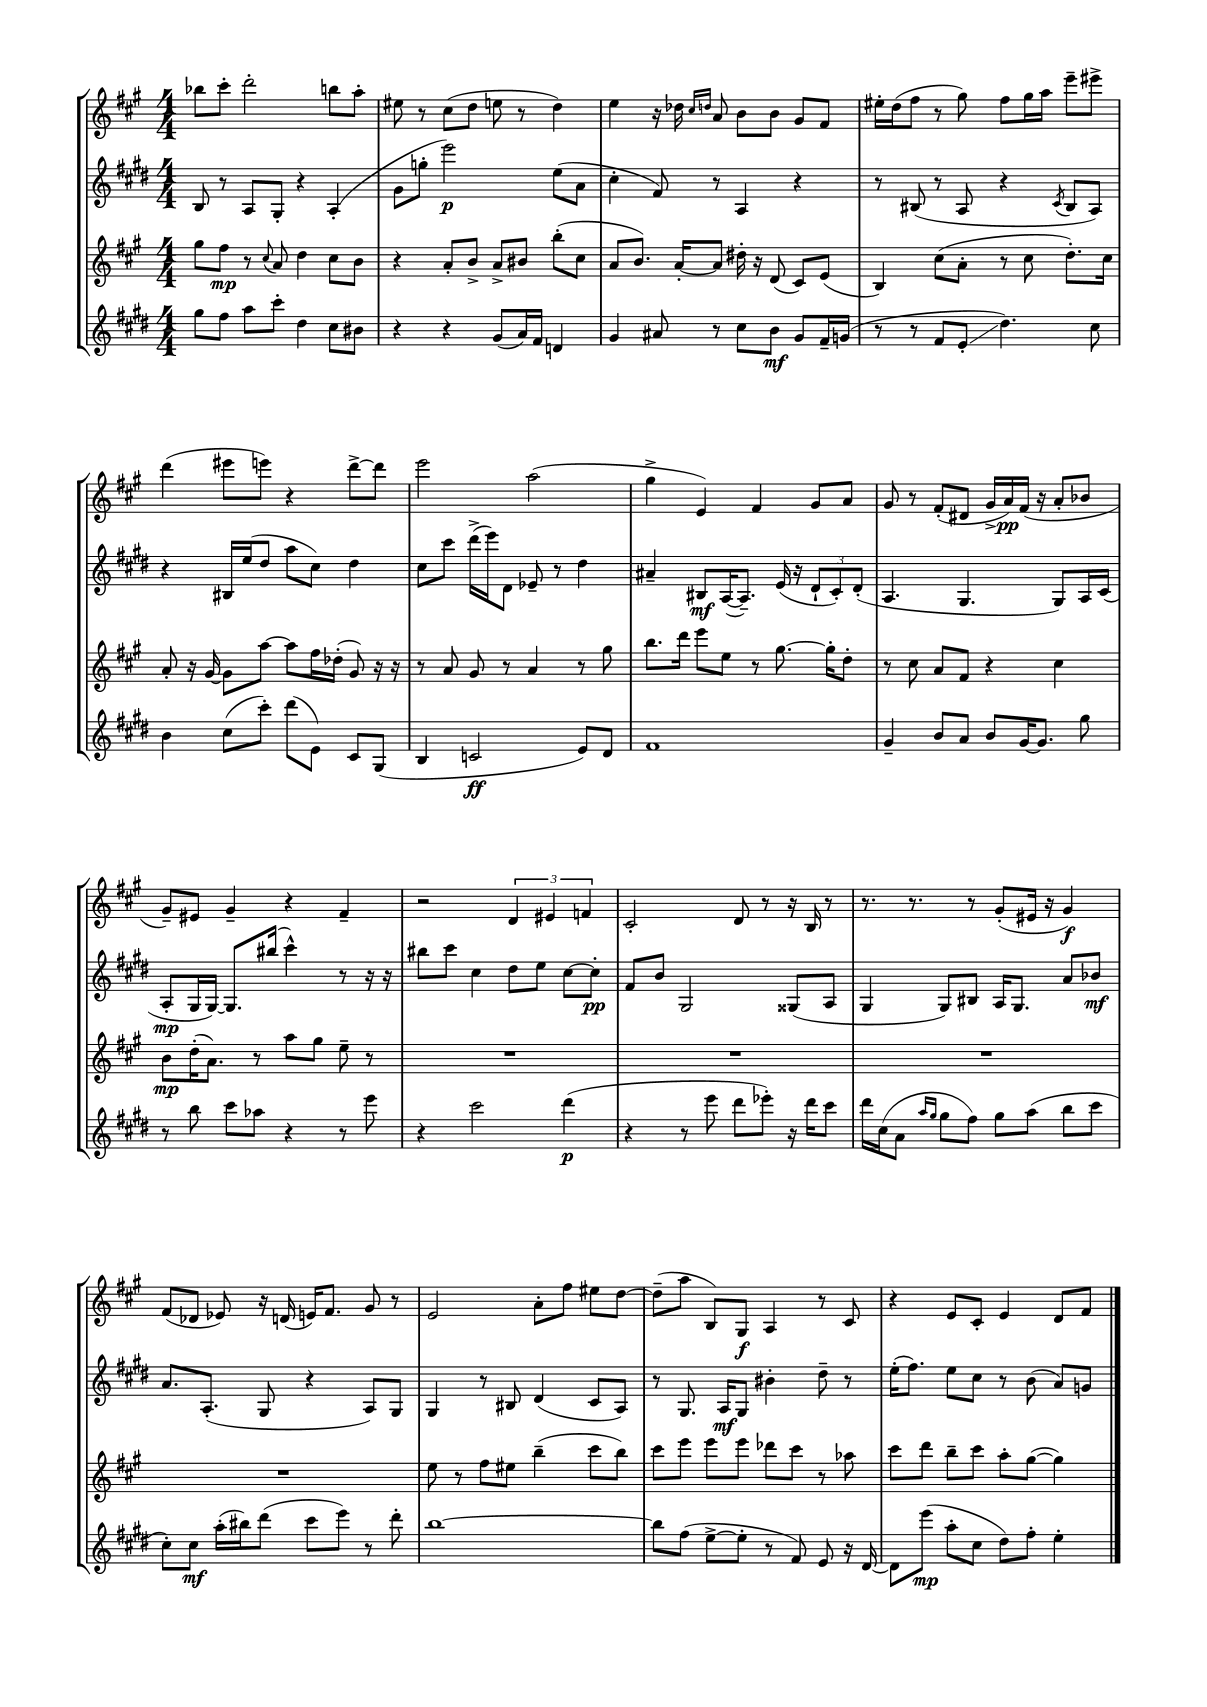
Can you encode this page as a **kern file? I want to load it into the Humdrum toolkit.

**kern	**kern	**kern	**kern
*staff4	*staff3	*staff2	*staff1
*clefG2	*clefG2	*clefG2	*clefG2
*k[f#c#g#d#]	*k[f#c#g#]	*k[f#c#g#d#]	*k[f#c#g#]
*M4/4	*M4/4	*M4/4	*M4/4
8gg#\L	8gg#\L	8B/	8bb-\L
8ff#\J	8ff#\J	8r	8ccc#'\J
8aa\L	8r	8A/L	2ddd'\
.	8qqcc#/	.	.
8ccc#'\J	8a/	8G#'/J	.
4dd#\	4dd\	4r	.
8cc#\L	8cc#\L	(4A'/	8bb\L
8b#\J	8b\J	.	8aa'\J
=	=	=	=
4r	4r	8g#\L	8ee#\
.	.	8gg'\J	8r
4r	8a'/L	2eee\)	(8cc#\L
.	8b^/J	.	8dd\J
(8g#/L	8a^/L	.	8ee\
16a/L)	8b#/J	.	8r
16f#/JJ	.	.	.
4d/	(8bb'\L	(8ee\L	4dd\)
.	8cc#\J	8a\J	.
=	=	=	=
4g#/	8a/L	4cc#'\	4ee\
.	8.b/J)	.	.
8a#/	.	8f#/)	16r
.	[16a'/LK	.	16dd-\
.	.	.	16qqcc#/LL
.	.	.	16qqdd/JJ
8r	8a/]J	8r	8a/
8cc#\L	16dd#'\	4A/	8b\L
.	16r	.	.
8b\J	(8d/	.	8b\J
8g#/L	8c#/L)	4r	8g#/L
16f#~/L	(8e/J	.	8f#/J
(16g/JJ	.	.	.
=	=	=	=
8r	4B/)	8r	16ee#'\LL
.	.	.	(16dd\J
8r	.	(8B#/	8ff#\J
8f#/L	(8cc#\L	8r	8r
8e'/J	8a'\J	8A/	8gg#\)
4.dd#\)	8r	4r	8ff#\L
.	8cc#\	.	16gg#\L
.	.	.	16aa\JJ
.	.	8qc#/	.
.	8.dd'\L)	8B#/L	8eee~\L
8cc#\	.	8A/J)	8eee#^\J
.	16cc#\Jk	.	.
=	=	=	=
4b\	8a'/	4r	(4ddd\
.	16r	.	.
.	[16g#/	.	.
(8cc#\L	8g#\]L	16B#/LL	8eee#\L
.	.	(16ee/J	.
8ccc#'\J)	[8aa\J	8dd#/J	8eee\J)
(8ddd#\L	8aa\]L	8aa\L	4r
8e\J)	16ff#\L	8cc#\J)	.
.	(16dd-'\JJ	.	.
8c#/L	8g#/)	4dd#\	[8ddd^\L
(8G#/J	16r	.	8ddd\]J
.	16r	.	.
=	=	=	=
4B/	8r	8cc#\L	2eee\
.	8a/	8ccc#\J	.
2c/	8g#/	(16ddd#^\LL	.
.	.	16eee\J)	.
.	8r	8d#\J	.
.	4a/	8e-~/	(2aa\
.	.	8r	.
8e/L)	8r	4dd#\	.
8d#/J	8gg#\	.	.
=	=	=	=
1f#	8.bb\L	4a#~/	4gg#^\
.	16ddd\Jk	.	.
.	8eee\L	8B#/L	4e/)
.	8ee\J	([16A/K	.
.	.	8.A~/]J)	.
.	8r	.	4f#/
.	[8.gg#\	(16e/	.
.	.	16r	.
.	.	12d#`/L	8g#/L
.	16gg#'\]LK	.	.
.	.	12c#'/)	.
.	8dd'\J	.	8a/J
.	.	(12d#'/J	.
=	=	=	=
4g#~/	8r	4.A/	8g#/
.	8cc#\	.	8r
8b/L	8a/L	.	(8f#'/L
8a/J	8f#/J	4.G#/	8d#/J
8b/L	4r	.	16g#^/LL
.	.	.	16a/)
[16g#/K	.	.	(16f#/JJ
8.g#/]J	.	.	16r
.	4cc#\	8G#/L)	8a'/L
8gg#\	.	16A/L	8b-/J
.	.	(16c#/JJ	.
=	=	=	=
8r	8b\L	8A'/L	8g#~/L)
8bb\	(16dd'\K	16G#/L	8e#/J
.	8.a\J)	[16G#/JJ)	.
8ccc#\L	.	8.G#/]L	4g#~/
8aa-\J	8r	.	.
.	.	(16bb#/Jk	.
4r	8aa\L	4ccc#^^\)	4r
.	8gg#\J	.	.
8r	8ee~\	8r	4f#~/
8eee\	8r	16r	.
.	.	16r	.
=	=	=	=
4r	1r	8bb#\L	2r
.	.	8ccc#\J	.
2ccc#\	.	4cc#\	.
.	.	8dd#\L	6d/
.	.	8ee\J	.
.	.	.	6e#/
(4ddd#\	.	[8cc#\L	.
.	.	.	6f/
.	.	8cc#'\]J	.
=	=	=	=
4r	1r	8f#/L	2c#'/
.	.	8b/J	.
8r	.	2G#/	.
8eee\	.	.	.
8ddd#\L	.	.	8d/
8eee-'\J)	.	.	8r
16r	.	(8G##/L	16r
16ddd#\LK	.	.	16B/
8ccc#\J	.	8A/J	8r
=	=	=	=
16ddd#\LL	1r	4G#/	8.r
(16cc#\J	.	.	.
8a\J	.	.	.
.	.	.	8.r
16qqaa/LL	.	.	.
16qqgg#/JJ	.	.	.
8gg#\L	.	8G#/L)	.
8ff#\J)	.	8B#/J	8r
8gg#\L	.	16A/LK	(8g#'/L
.	.	8.G#/J	.
(8aa\J	.	.	16e#/Jk
.	.	.	16r
8bb\L	.	8a/L	4g#/)
8ccc#\J	.	8b-/J	.
=	=	=	=
8cc#'\L)	1r	8.a/L	(8f#/L
8cc#\J	.	.	8d-/J
.	.	(8.A'/J	.
(16aa'\LL	.	.	8e-/)
16bb#\J)	.	.	.
(8ddd#\J	.	8G#/	16r
.	.	.	(16d/
8ccc#\L	.	4r	16e/LK)
.	.	.	8.f#/J
8eee\J)	.	.	.
8r	.	8A/L)	8g#/
8ddd#'\	.	8G#/J	8r
=	=	=	=
[1bb	8ee\	4G#/	2e/
.	8r	.	.
.	8ff#\L	8r	.
.	8ee#\J	8B#/	.
.	(4bb~\	(4d#/	8a'\L
.	.	.	8ff#\J
.	8ccc#\L	8c#/L	8ee#\L
.	8bb\J)	8A/J)	[8dd\J
=	=	=	=
8bb\]L	8ccc#\L	8r	(8dd~\]L
(8ff#\J	8eee\J	8.G#/	8aa\J
[8ee^\L	8eee\L	.	8B/L)
.	.	16A/LK	.
8ee'\]J	8eee\J	8G#/J	8G#/J
8r	8ddd-\L	4b#'\	4A/
8f#/)	8ccc#\J	.	.
8e/	8r	8dd#~\	8r
16r	8aa-\	8r	8c#/
[16d#/	.	.	.
=	=	=	=
8d#\]L	8ccc#\L	(16ee'\LK	4r
.	.	8.ff#\J)	.
(8eee\J	8ddd\J	.	.
8aa'\L	8bb~\L	8ee\L	8e/L
8cc#\J	8ccc#\J	8cc#\J	8c#'/J
8dd#\L)	8aa'\L	8r	4e/
8ff#'\J	([8gg#\J	(8b\	.
4ee'\	4gg#\])	8a/L)	8d/L
.	.	8g/J	8f#/J
==	==	==	==
*-	*-	*-	*-
